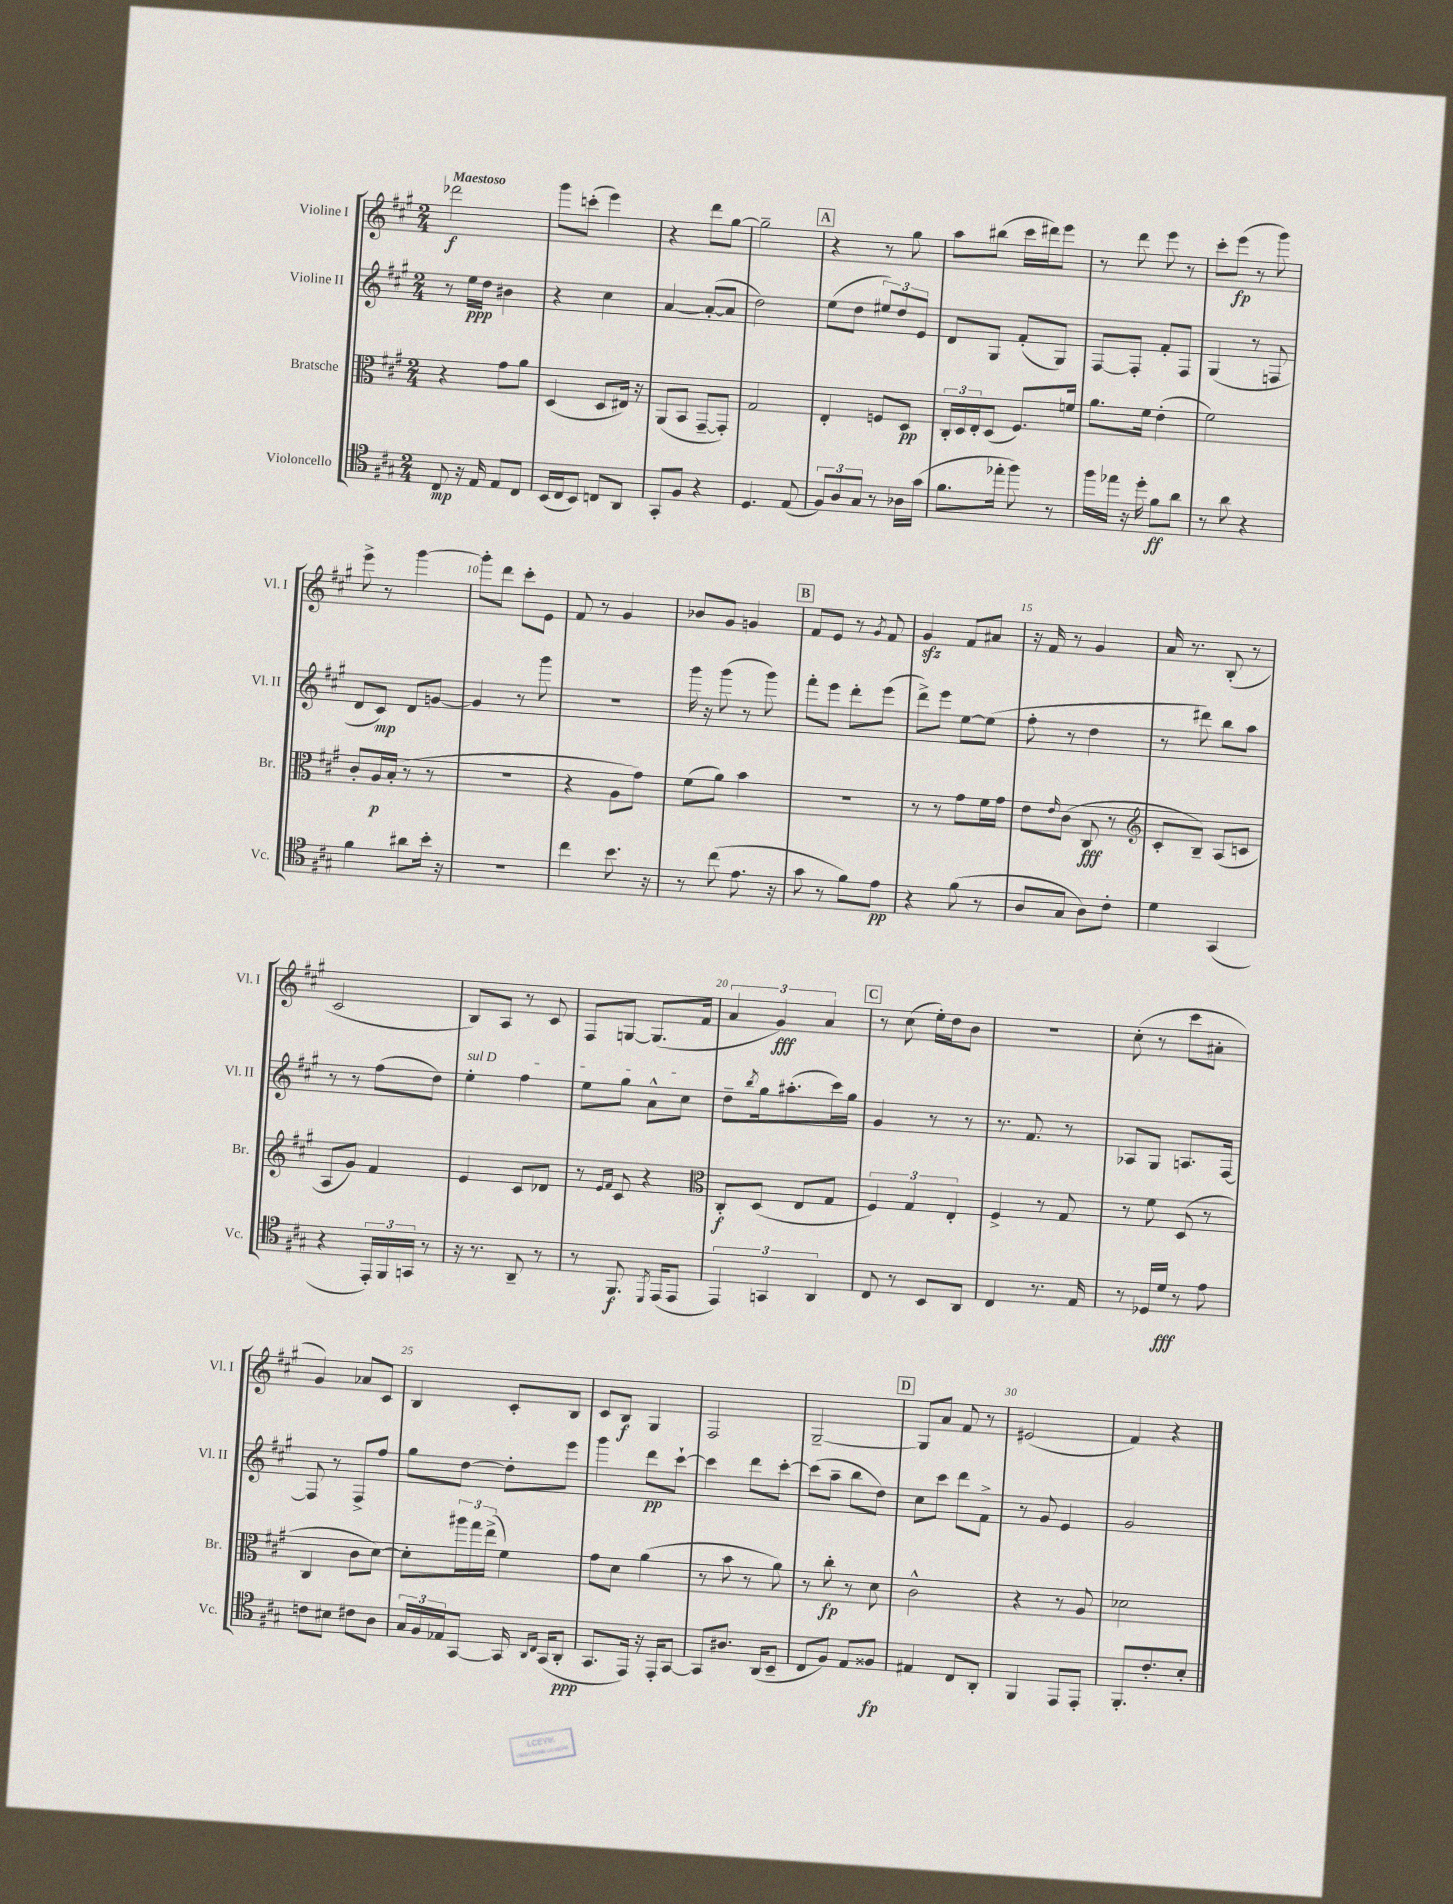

**kern	**kern	**kern	**kern
*staff4	*staff3	*staff2	*staff1
*clefC4	*clefC3	*clefG2	*clefG2
*k[f#c#g#]	*k[f#c#g#]	*k[f#c#g#]	*k[f#c#g#]
*M2/4	*M2/4	*M2/4	*M2/4
8C#	4r	8r	2ddd-
16r	.	16ee	.
16E	.	16dd	.
8E	8g#	4b#	.
8C#	8a	.	.
=	=	=	=
(16BB	(4D	4r	8ggg#
16C#	.	.	.
8BB)	.	.	(8ccc'
8C	8D	4cc#	4eee)
8AA	16E#)	.	.
.	16r	.	.
=	=	=	=
8GG#'	(8AA	[4a	4r
8F#	8BB	.	.
4r	[8GG#~	(8a'_	8ddd
.	8GG#'])	8a]	[8gg#
=	=	=	=
4.D	2G#	2dd)	2gg#~]
(8E	.	.	.
=	=	=	=
12F#)	4E'	(8ee	4r
12A	.	.	.
.	.	8dd	.
12G#	.	.	.
8r	8F	12ee#)	8r
.	.	12dd	.
16A-	8D	.	8gg#
.	.	12e	.
(16g#	.	.	.
=	=	=	=
8.f#	24C#'	8d	8aa
.	24D	.	.
.	24E'	.	.
.	(8D	8G#	(8bb#
16ee-'	.	.	.
8ff#)	8.F#)	(8f#'	16ccc#
.	.	.	16ddd#)
8r	.	8G#)	8eee
.	16f	.	.
=	=	=	=
16ff#	8.a	[8F#	8r
16ee-	.	.	.
16r	.	8F#']	8ddd
16dd'	16f#	.	.
8f#	(4e'	8f#'	8eee
8a	.	8F#	8r
=	=	=	=
8r	2f#)	(4G#	8ccc#'
8a	.	.	(8eee
4r	.	8r	8r
.	.	8F	8ggg#)
=	=	=	=
4f#	8c#'	8d	8eee^
.	16A	8c#)	8r
.	(16B'	.	.
8a#	8r	8d	[4ggg#
16b'	8r	[8g	.
16r	.	.	.
=	=	=	=
2r	2r	4g]	8ggg#']
.	.	.	8ddd
.	.	8r	8ccc#'
.	.	8ggg#	8e
=	=	=	=
4cc#	4r	2r	8f#
.	.	.	8r
8.b	8A	.	4g#
.	8g#)	.	.
16r	.	.	.
=	=	=	=
8r	(8f#	16ggg#	8b-
.	.	16r	.
(8cc#	8a)	(8ggg#	8g#
8.e	4b	8r	4g
.	.	8ggg#)	.
16r	.	.	.
=	=	=	=
8g#	2r	8fff#'	8f#
8r	.	8eee	8e
8f#)	.	8ddd'	8r
.	.	.	8qg#
8e	.	(8eee	8f#
=	=	=	=
4r	8r	8ddd^)	4g#
.	8r	8eee	.
(8f#	8g#	[8ee	8f#
8r	16f#	(8ee]	8a#
.	16g#	.	.
=	=	=	=
8A	8e	8ff#'	16r
.	.	.	16f#
.	16qqe	.	.
8G#	(8c#	8r	8r
8A)	8C#	4dd	4g#
8c#'	8r	.	.
=	=	=	=
*	*clefG2	*	*
4d	8c#'	8r	16a
.	.	.	8.r
.	8B~)	8ddd#)	.
(4GG#	(8A	8bb	(8B'
.	8c	8aa	8r
=	=	=	=
4r	8A	8r	2c#
.	8g#)	8r	.
24EE')	4f#	(8ff#	.
24FF#	.	.	.
24GG	.	.	.
8r	.	8dd)	.
=	=	=	=
16r	4e	4ee'	8B)
8.r	.	.	.
.	.	.	8A
8AA~	8c#	4ff#	8r
8r	8d-	.	8c#
=	=	=	=
8r	8r	8ee	8F#
.	16qqe	.	.
.	16qqf#	.	.
8.FF#	8c#	8gg#	[8G
.	4r	8a^^	(8.G]
8qDD	.	.	.
(16EE	.	.	.
8EE	.	8cc#	.
.	.	.	16f#
=	=	=	=
*	*clefC3	*	*
6EE)	8C#'	8dd~	6a
.	.	8qbb	.
.	(8D	16gg#	.
6GG	.	.	6g#)
.	.	(8.aa#'	.
.	8E	.	.
6AA	.	.	6a
.	8G#	16ccc#)	.
.	.	16gg#	.
=	=	=	=
8C#	6F#)	4g#	8r
8r	.	.	(8cc#
.	6G#	.	.
8BB	.	8r	16ee')
.	.	.	16dd
.	6E'	.	.
8AA	.	8r	8b
=	=	=	=
4C#	4F#^	8.r	2r
.	.	8.f#	.
8.r	8r	.	.
.	8G#	8r	.
16E	.	.	.
=	=	=	=
8r	8r	8A-	(8cc#'
16D-	8f#	8G#	8r
16d	.	.	.
8r	(8D	8.A	8ccc#
8e	8r	.	8a#'
.	.	[16F#	.
=	=	=	=
8c	4C#	8F#]	4g#)
8B#	.	8r	.
8c#	8c#	8F#^	8a-
8A	[8d)	8ff#	8c#
=	=	=	=
24G#	8d']	8gg#	4B
24F#	.	.	.
24E-	.	.	.
[8GG#	24aa#	[8dd	.
.	24gg#	.	.
.	(24ee^	.	.
16GG#]	4f#)	8dd']	8c#'
16qqAA	.	.	.
16qqC#	.	.	.
(16GG#	.	.	.
8AA'	.	8eee	8B
=	=	=	=
8.GG#	8g#	4ggg#	8c#
.	8d	.	8B
16EE)	.	.	.
16r	(4a	8ddd	4G#
16EE'	.	.	.
[8GG#	.	[8ccc#`	.
=	=	=	=
8GG#]	8r	4ccc#]	2F#
8.A#	8b	.	.
.	8r	8ddd	.
(16AA	.	.	.
8BB~	8a)	[8ccc#'	.
=	=	=	=
8C#	8r	(8ccc#]	[2G#~
8F#)	8cc#'	8aa~	.
8E	8r	8bb	.
8F##	8d	8dd)	.
=	=	=	=
4E#	2c#^^	8cc#	8G#]
.	.	8ccc#	8a
8C#	.	8ddd	8f#
8AA'	.	8f#^	8r
=	=	=	=
4FF#	4r	8r	(2e#
.	.	8g#	.
8EE	8r	4e	.
8EE'	8A	.	.
=	=	=	=
8.FF#'	2d-	2g#	4f#)
8.c#'	.	.	.
.	.	.	4r
8B'	.	.	.
==	==	==	==
*-	*-	*-	*-
